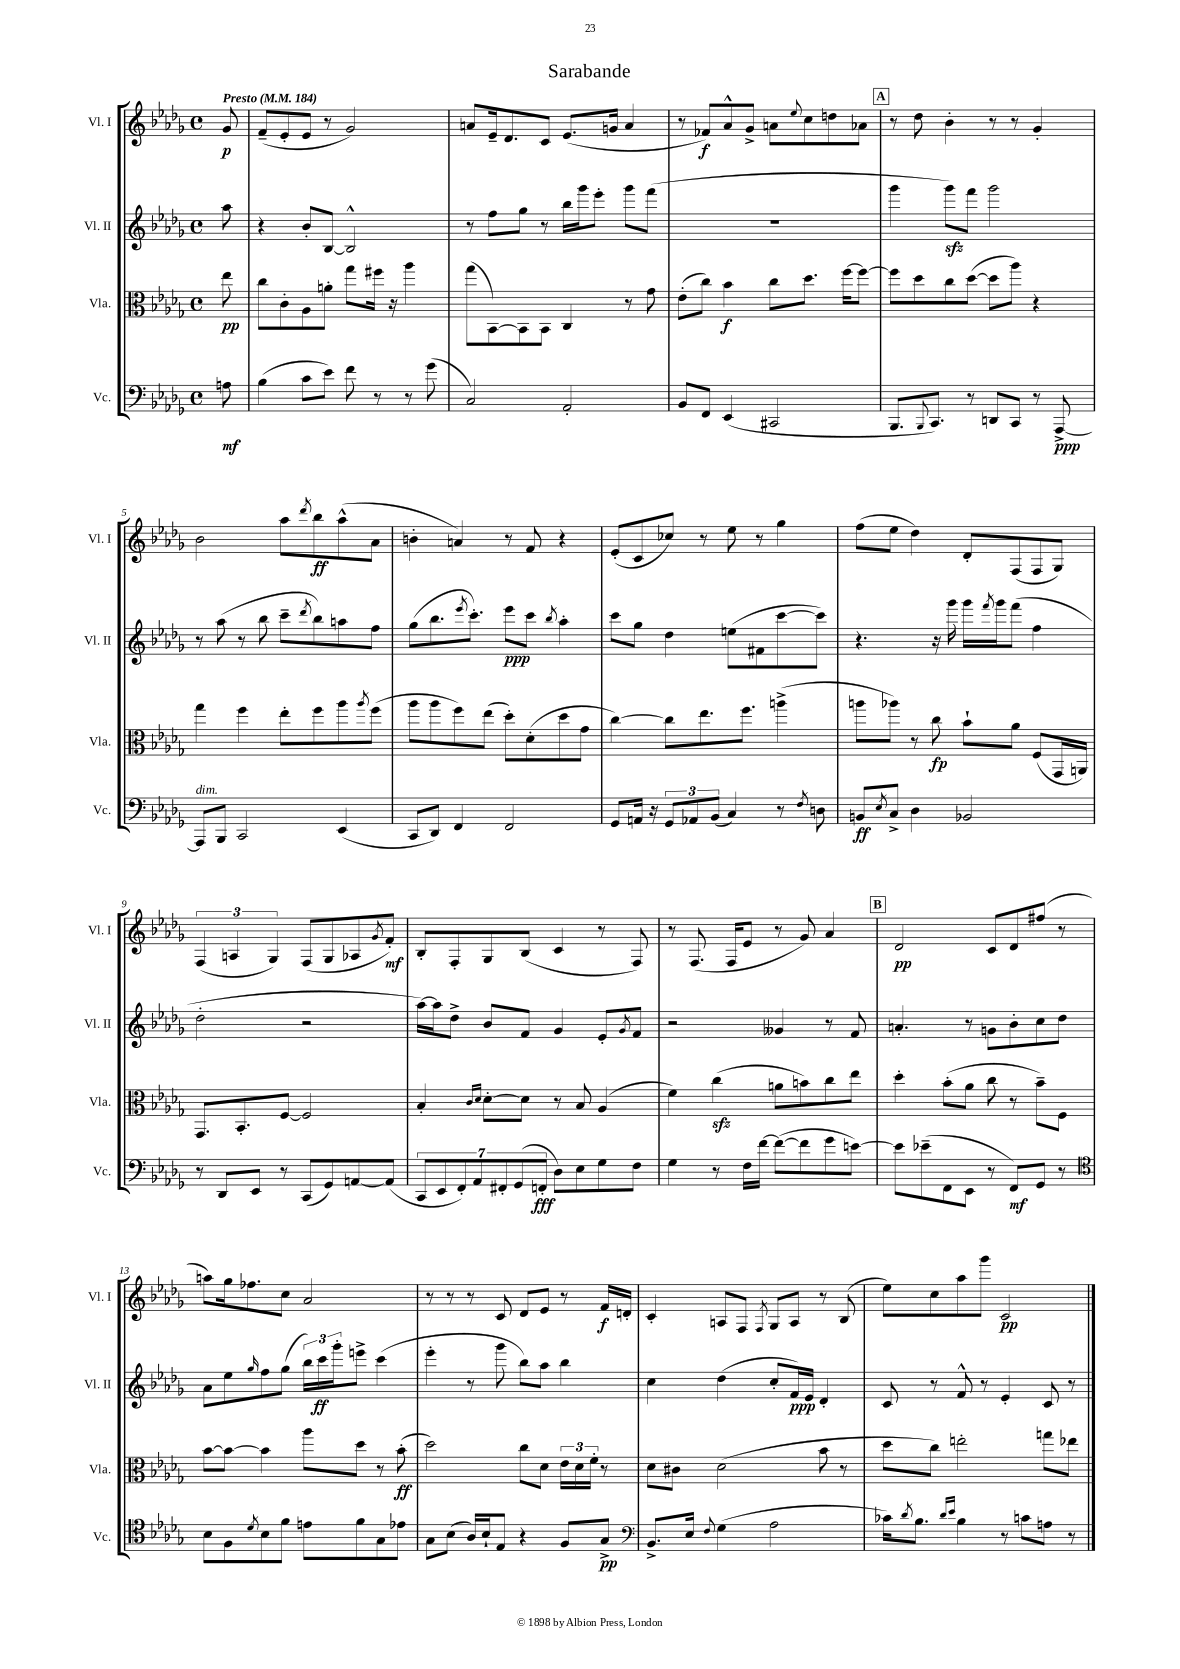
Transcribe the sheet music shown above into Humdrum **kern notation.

**kern	**kern	**kern	**kern
*staff4	*staff3	*staff2	*staff1
*clefF4	*clefC3	*clefG2	*clefG2
*k[b-e-a-d-g-]	*k[b-e-a-d-g-]	*k[b-e-a-d-g-]	*k[b-e-a-d-g-]
*M4/4	*M4/4	*M4/4	*M4/4
*met(c)	*met(c)	*met(c)	*met(c)
*MM184	*MM184	*MM184	*MM184
8A	8ee-	8aa-	8g-
=	=	=	=
(4B-	8cc	4r	(8f~
.	8c'	.	8e-'
8c	8A-	8b-'	8e-
8e-)	8a'	[8B-	8r
8f	8gg-	2B-^^]	2g-)
8r	16ff#	.	.
.	16r	.	.
8r	4aa-	.	.
(8g-	.	.	.
=	=	=	=
2C)	(8gg-	8r	8a
.	[8BB-)	8ff	16e-~
.	.	.	8.d-
.	8BB-]	8gg-	.
.	8BB-	8r	8c
2AA-'	4C	16bb-	(8.e-
.	.	16ggg-	.
.	.	8eee-'	.
.	.	.	16g
.	8r	8ggg-	4a
.	8g-	(8fff	.
=	=	=	=
8BB-	(8e-'	1r	8r
8FF	8cc)	.	8f-)
(4EE-	4b-	.	8a-^^
.	.	.	8g-^
2CC#	8cc	.	8a
.	.	.	8qqee-
.	8.dd-	.	8cc
.	.	.	8dd
.	[16ff	.	.
.	8ff_	.	8a-
=	=	=	=
8.BBB-	8ff]	4ggg-	8r
.	8dd-	.	8dd-
8qqBBB-	.	.	.
8.CC)	.	.	.
.	8cc	8ggg-)	4b-'
8r	([8dd-	8fff	.
8DD	8dd-]	2ggg-	8r
8CC	8aa-)	.	8r
8r	4r	.	4g-'
[8AAA-^	.	.	.
=	=	=	=
8AAA-]	4gg-	8r	2b-
8BBB-	.	(8aa-	.
2CC	4ff	8r	.
.	.	8bb-	.
.	8ee-'	8ccc~	8aa-
.	.	8qddd-	8qddd-
.	8ff	8bb-)	8bb-
(4EE-	8aa-	8aa	(8aa-^^
.	8qaa-	.	.
.	(8ff	8ff	8a-
=	=	=	=
8CC	8aa-	(8gg-	4b'
8DD-)	8aa-	8.bb-	.
4FF	8ff)	.	4a)
.	.	8qeee-	.
.	.	8.ccc')	.
.	(8ee-	.	.
2FF	8dd-')	8eee-	8r
.	(8d-'	8ccc	8f
.	.	8qbb-	.
.	8dd-	4aa-'	4r
.	8g-	.	.
=	=	=	=
8GG-	[4cc)	8ccc	(8e-'
16AA	.	8gg-	8c
16r	.	.	.
12GG-	8cc]	4dd-	8cc-)
12AA-	.	.	.
.	8.ee-	.	8r
(12BB-	.	.	.
4C)	.	(8ee	8ee-
.	8.ff	.	.
.	.	8f#	8r
8r	(4aa^	[8ccc	4gg-
8qF	.	.	.
8D	.	8ccc])	.
=	=	=	=
8BB	8aa	4.r	(8ff
8qE-	.	.	.
8C^	8aa-)	.	8ee-
4D-	8r	.	4dd-)
.	8cc	16r	.
.	.	16ggg-	.
2BB-	8b-`	16ggg-	8d-'
.	.	8qfff	.
.	.	16ggg-	.
.	8a-	(8fff	(8F
.	(8F	4ff	8F
.	16GG-	.	8G-)
.	16AA)	.	.
=	=	=	=
8r	8.GG-	2dd-'	(6F
8DD-	.	.	.
.	.	.	6A
.	8.BB-'	.	.
8EE-	.	.	.
.	.	.	6G-)
8r	[8F	.	.
(8CC	2F]	2r	(8F
8GG-)	.	.	8G-
[8AA	.	.	8A-
.	.	.	8qg-
(8AA]	.	.	8f')
=	=	=	=
14CC	4B-'	[16aa-)	8B-'
.	.	16aa-]	.
14EE-	.	.	.
.	.	8dd-^	8F'
14FF')	.	.	.
14AA-	.	.	.
.	16qqc	.	.
.	16qqd-	.	.
.	[8d-'	8b-	8G-
14FF#'	.	.	.
(14GG-	.	.	.
.	8d-]	8f	(8B-
14FF'	.	.	.
8D-)	8r	4g-	4c
8E-	8B-	.	.
8G-	(4A-	8e-'	8r
.	.	8qg-	.
8F	.	8f	8F)
=	=	=	=
4G-	4f)	2r	8r
.	.	.	(8.F
8r	(4cc	.	.
.	.	.	16F
16F	.	.	8e-
[16f	.	.	.
(8f_	8a	4g--	8r
8f]	8b)	.	8g-)
8g-	8cc	8r	4a-
[8e)	8ee-	8f	.
=	=	=	=
8e]	4dd-'	4.a'	2d-
(8e-~	.	.	.
8FF	(8b-'	.	.
8EE-	8a-	8r	.
8r	8cc	8g	8c
8FF)	8r	8b-'	8d-
8GG-	8b-~)	8cc	(8ff#
8r	8F	8dd-	8r
=	=	=	=
*clefC4	*	*	*
8B-	[8b-	8a-	8aa)
8F	8b-_	8ee-	16gg-
.	.	.	8.ff-
8qd-	.	16qqgg-	.
8B-	4b-]	8ff	.
8f	.	(8gg-	8cc
8e	8aa-	24bb-)	2a-
.	.	24ccc	.
.	.	24ggg-'	.
8f	8dd-	8eee^	.
8G-	8r	(4ccc	.
8e-	(8b-'	.	.
=	=	=	=
8G-	2dd-)	4eee-'	8r
(8B-	.	.	8r
16A-)	.	8r	8r
16B-`	.	.	.
8E-	.	8ggg-	8c
4r	8cc	8bb-)	8d-
.	8d-	8aa-	8e-
8F	24e-	4bb-	8r
.	24d-	.	.
.	24f'	.	.
8G-^	8r	.	16f
.	.	.	16d'
=	=	=	=
*clefF4	*	*	*
8.BB-^	8d-	4cc	4c'
.	8c#	.	.
16E-	.	.	.
8qqF	.	.	.
(4G-	(2d-	(4dd-	8A
.	.	.	8F
.	.	.	8qF
2A-	.	8cc'	8G-
.	.	16f)	8A
.	.	16e-	.
.	8b-	4d-'	8r
.	8r	.	(8B-
=	=	=	=
16c-)	8dd-	8c	8ee-)
8qd-	.	.	.
8.B-	.	.	.
.	8cc)	8r	8cc
16qqd-	.	.	.
16qqe-	.	.	.
4B-	2ee'	8f^^	8aa-
.	.	8r	8ggg-
8r	.	4e-'	2c
8c	.	.	.
8A	8gg	8c	.
8r	8ee-	8r	.
==	==	==	==
*-	*-	*-	*-
